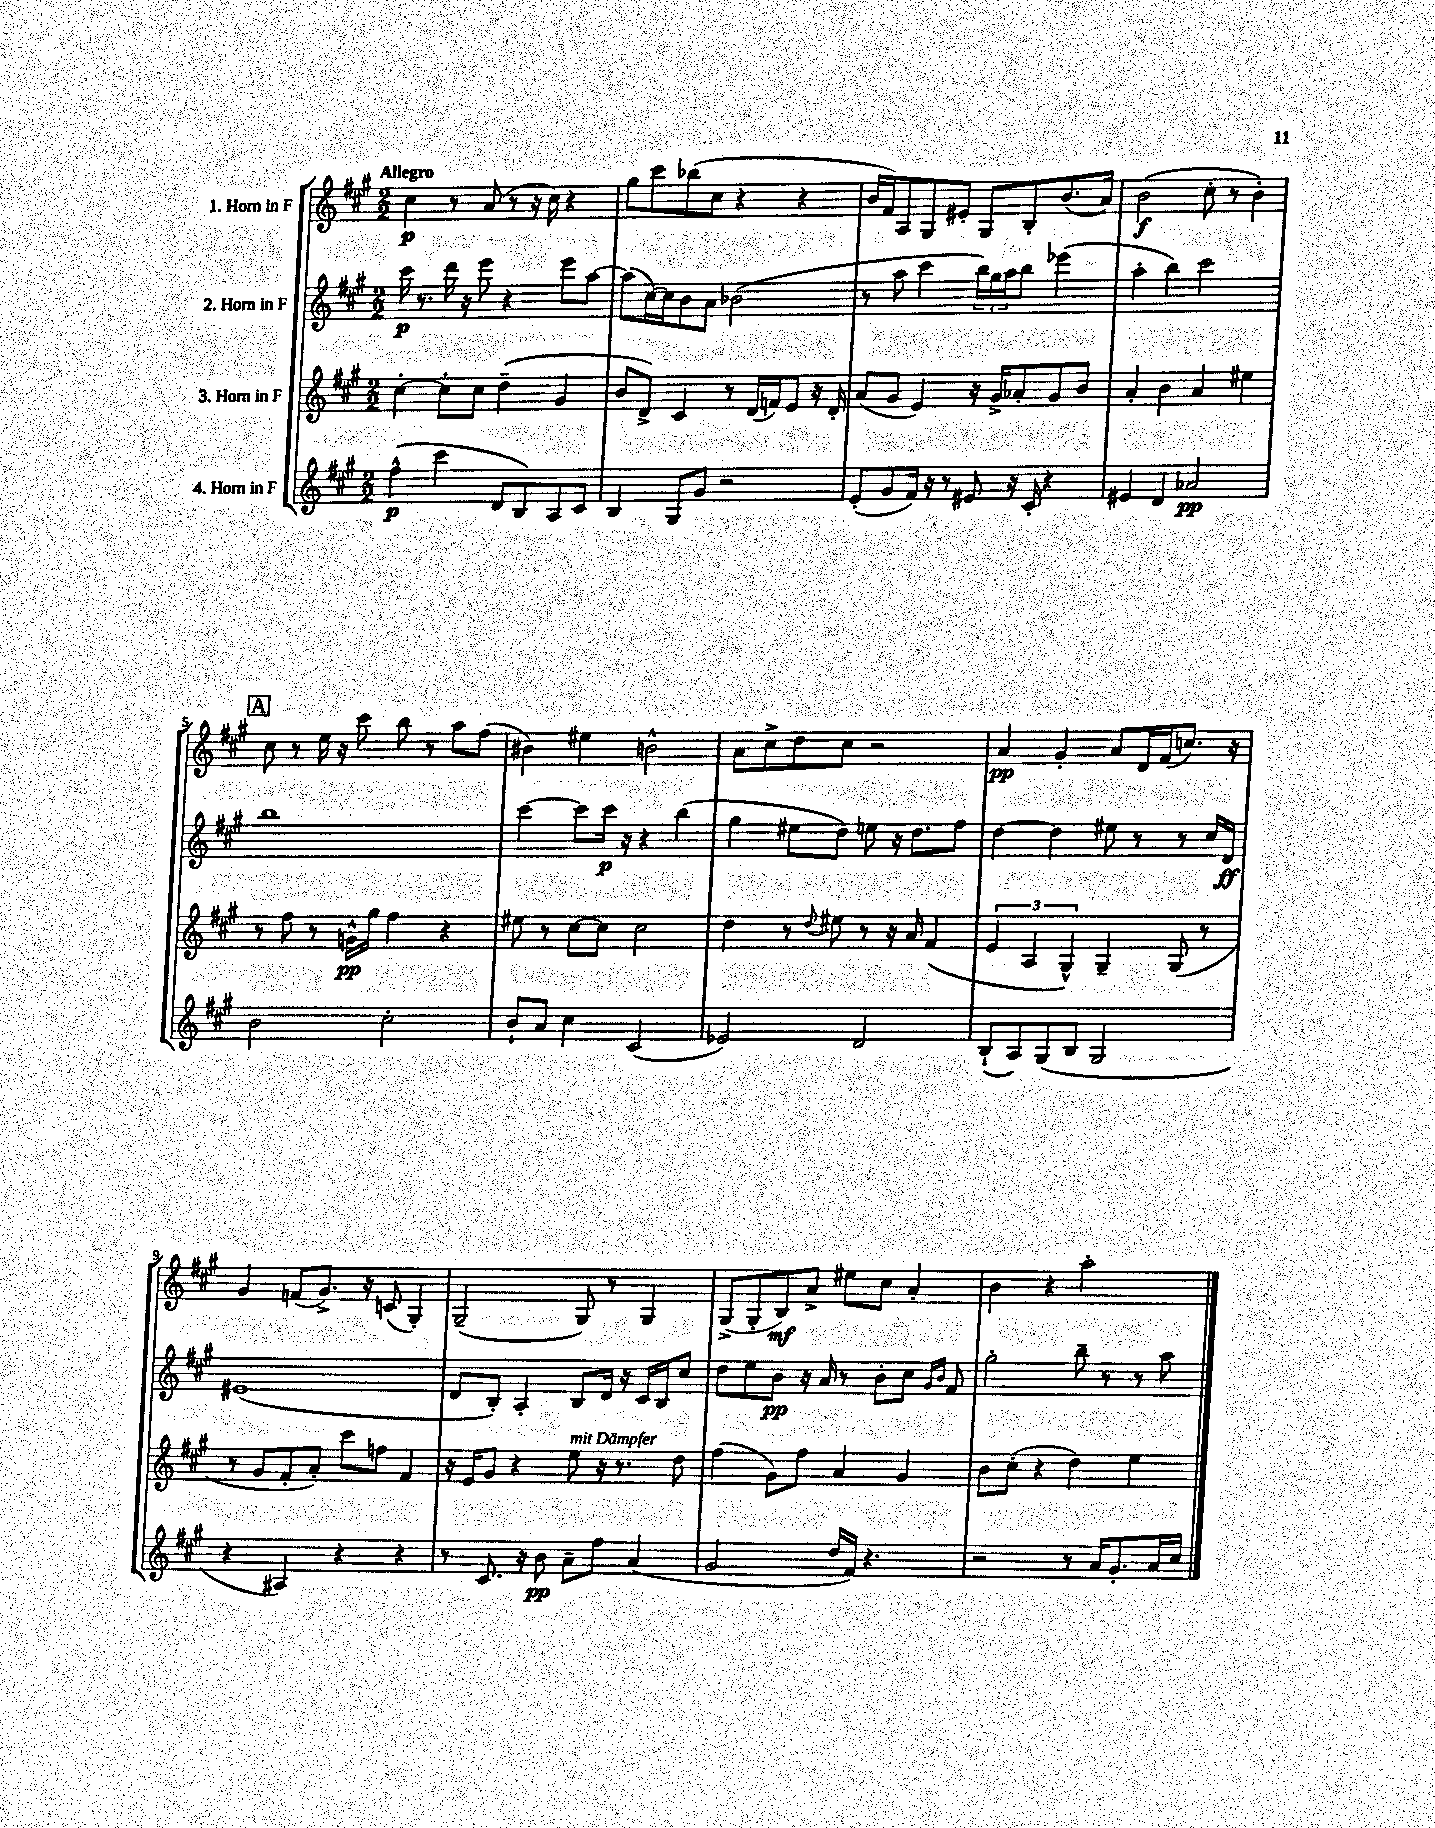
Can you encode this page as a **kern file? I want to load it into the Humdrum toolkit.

**kern	**kern	**kern	**kern
*staff4	*staff3	*staff2	*staff1
*clefG2	*clefG2	*clefG2	*clefG2
*k[f#c#g#]	*k[f#c#g#]	*k[f#c#g#]	*k[f#c#g#]
*M2/2	*M2/2	*M2/2	*M2/2
(4ff#^^\	[4cc#'\	16ccc#\	4cc#\
.	.	8.r	.
4ccc#\	8cc#'\]L	16ddd\	8r
.	.	16r	.
.	8cc#\J	8eee\	(8a/
8d/L	(4dd~\	4r	8r
8B/)	.	.	16r
.	.	.	16cc#\)
8A/	4g#/	8eee\L	4r
8c#/J	.	[8aa\J	.
=	=	=	=
4B/	8b/L	(8aa\]L	8gg#\L
.	8d^/J)	[16cc#\L)	8ccc#\
.	.	16cc#\]J	.
8G#/L	4c#/	8b\	(8bb-\
8g#/J	.	8a\J	8cc#\J
2r	8r	(2b-\	4r
.	(16d/LL	.	.
.	16f/J)	.	.
.	8e/J	.	4r
.	16r	.	.
.	16d'/	.	.
=	=	=	=
(8e'/L	(8a/L	8r	16b/LL
.	.	.	16f#/J)
8g#/	8g#/J	8aa\	8A/
16f#/Jk)	4e/)	4ccc#\	8G#/
16r	.	.	.
8r	.	.	8e#'/J
8e#/	16r	24bb\LL)	8G#/L
.	.	24gg#\	.
.	16g#^/LK	.	.
.	.	24aa\J	.
16r	8a-'/	8bb\J	8B'/
16c#'/	.	.	.
4r	8g#/	(4eee-\	(8.b/
.	8b/J	.	.
.	.	.	16a/Jk)
=	=	=	=
4e#/	4a'/	4aa'\	(2b\
4d/	4b\	4bb\)	.
2a-/	4a/	2ccc#\	8cc#'\
.	.	.	8r
.	4ee#\	.	4b'\)
=	=	=	=
2b\	8r	1bb	8cc#\
.	8ff#\	.	8r
.	8r	.	16ee\
.	.	.	16r
.	16g^^\LL	.	8ccc#\
.	16gg#\JJ	.	.
2cc#'\	4ff#\	.	8bb\
.	.	.	8r
.	4r	.	8aa\L
.	.	.	(8ff#\J
=	=	=	=
8b`/L	8ee#\	[4ccc#\	4b#\)
8a/J	8r	.	.
4cc#\	[8cc#\L	8ccc#\]L	4ee#\
.	8cc#\]J	16ccc#\Jk	.
.	.	16r	.
(2c#/	2cc#\	4r	2b^^\
.	.	(4bb\	.
=	=	=	=
2e-/)	4dd\	4gg#\	8a\L
.	.	.	8cc#^\
.	8r	8ee#\L	8dd\
.	8qqdd/	.	.
.	8ee#\	8dd\J)	8cc#\J
2d/	8r	8ee\	2r
.	16r	16r	.
.	16a/	8.dd\L	.
.	(4f#/	.	.
.	.	8ff#\J	.
=	=	=	=
(8B`/L	6e/	[4dd\	4a/
8A/)	.	.	.
.	6A/	.	.
(8G#/	.	4dd\]	4g#'/
.	6G#^^/)	.	.
8B/J	.	.	.
2G#/	4G#~/	8ee#\	8a/L
.	.	8r	16d/L
.	.	.	(16f#/J
.	(8G#/	8r	8.cc/J)
.	8r	16cc#/LL	.
.	.	16d/JJ	16r
=	=	=	=
4r	8r	(1e#	4g#/
.	8g#/L	.	.
4A#/)	8f#'/	.	(8f/L
.	8a'/J)	.	8.g#^/J)
4r	8ccc#\L	.	.
.	.	.	16r
.	8ff\J	.	(8c/
4r	4f#/	.	4G#'/)
=	=	=	=
8r	16r	8d/L	(2G#~/
.	16e/LK	.	.
8.c#/	8g#/J	8B'/J)	.
.	4r	4A'/	.
16r	.	.	.
8b\	.	.	.
8a~\L	8ee\	8B/L	8G#/)
8ff#\J	16r	16d/Jk	8r
.	8.r	16r	.
(4a/	.	16c#/LL	4G#/
.	.	16B/J	.
.	8dd\	8cc#/J	.
=	=	=	=
2g#/	(4ff#\	8dd\L	(8G#^/L
.	.	8ee\	8G#'/
.	8g#\L)	8b\J	8B/)
.	8ff#\J	16r	8a^/J
.	.	16a/	.
16dd/LL	4a/	8r	8ee#\L
16f#/JJ)	.	.	.
4.r	.	8b'\L	8cc#\J
.	4g#/	8cc#\J	4a'/
.	.	16qqg#/LL	.
.	.	16qqb/JJ	.
.	.	8f#/	.
=	=	=	=
2r	8b\L	2gg#'\	4b\
.	(8cc#'\J	.	.
.	4r	.	4r
8r	4dd\)	8bb~\	2aa'\
16a/LK	.	8r	.
8.g#'/	.	.	.
.	4ee\	8r	.
16a/L	.	8aa\	.
16cc#/JJ	.	.	.
==	==	==	==
*-	*-	*-	*-
